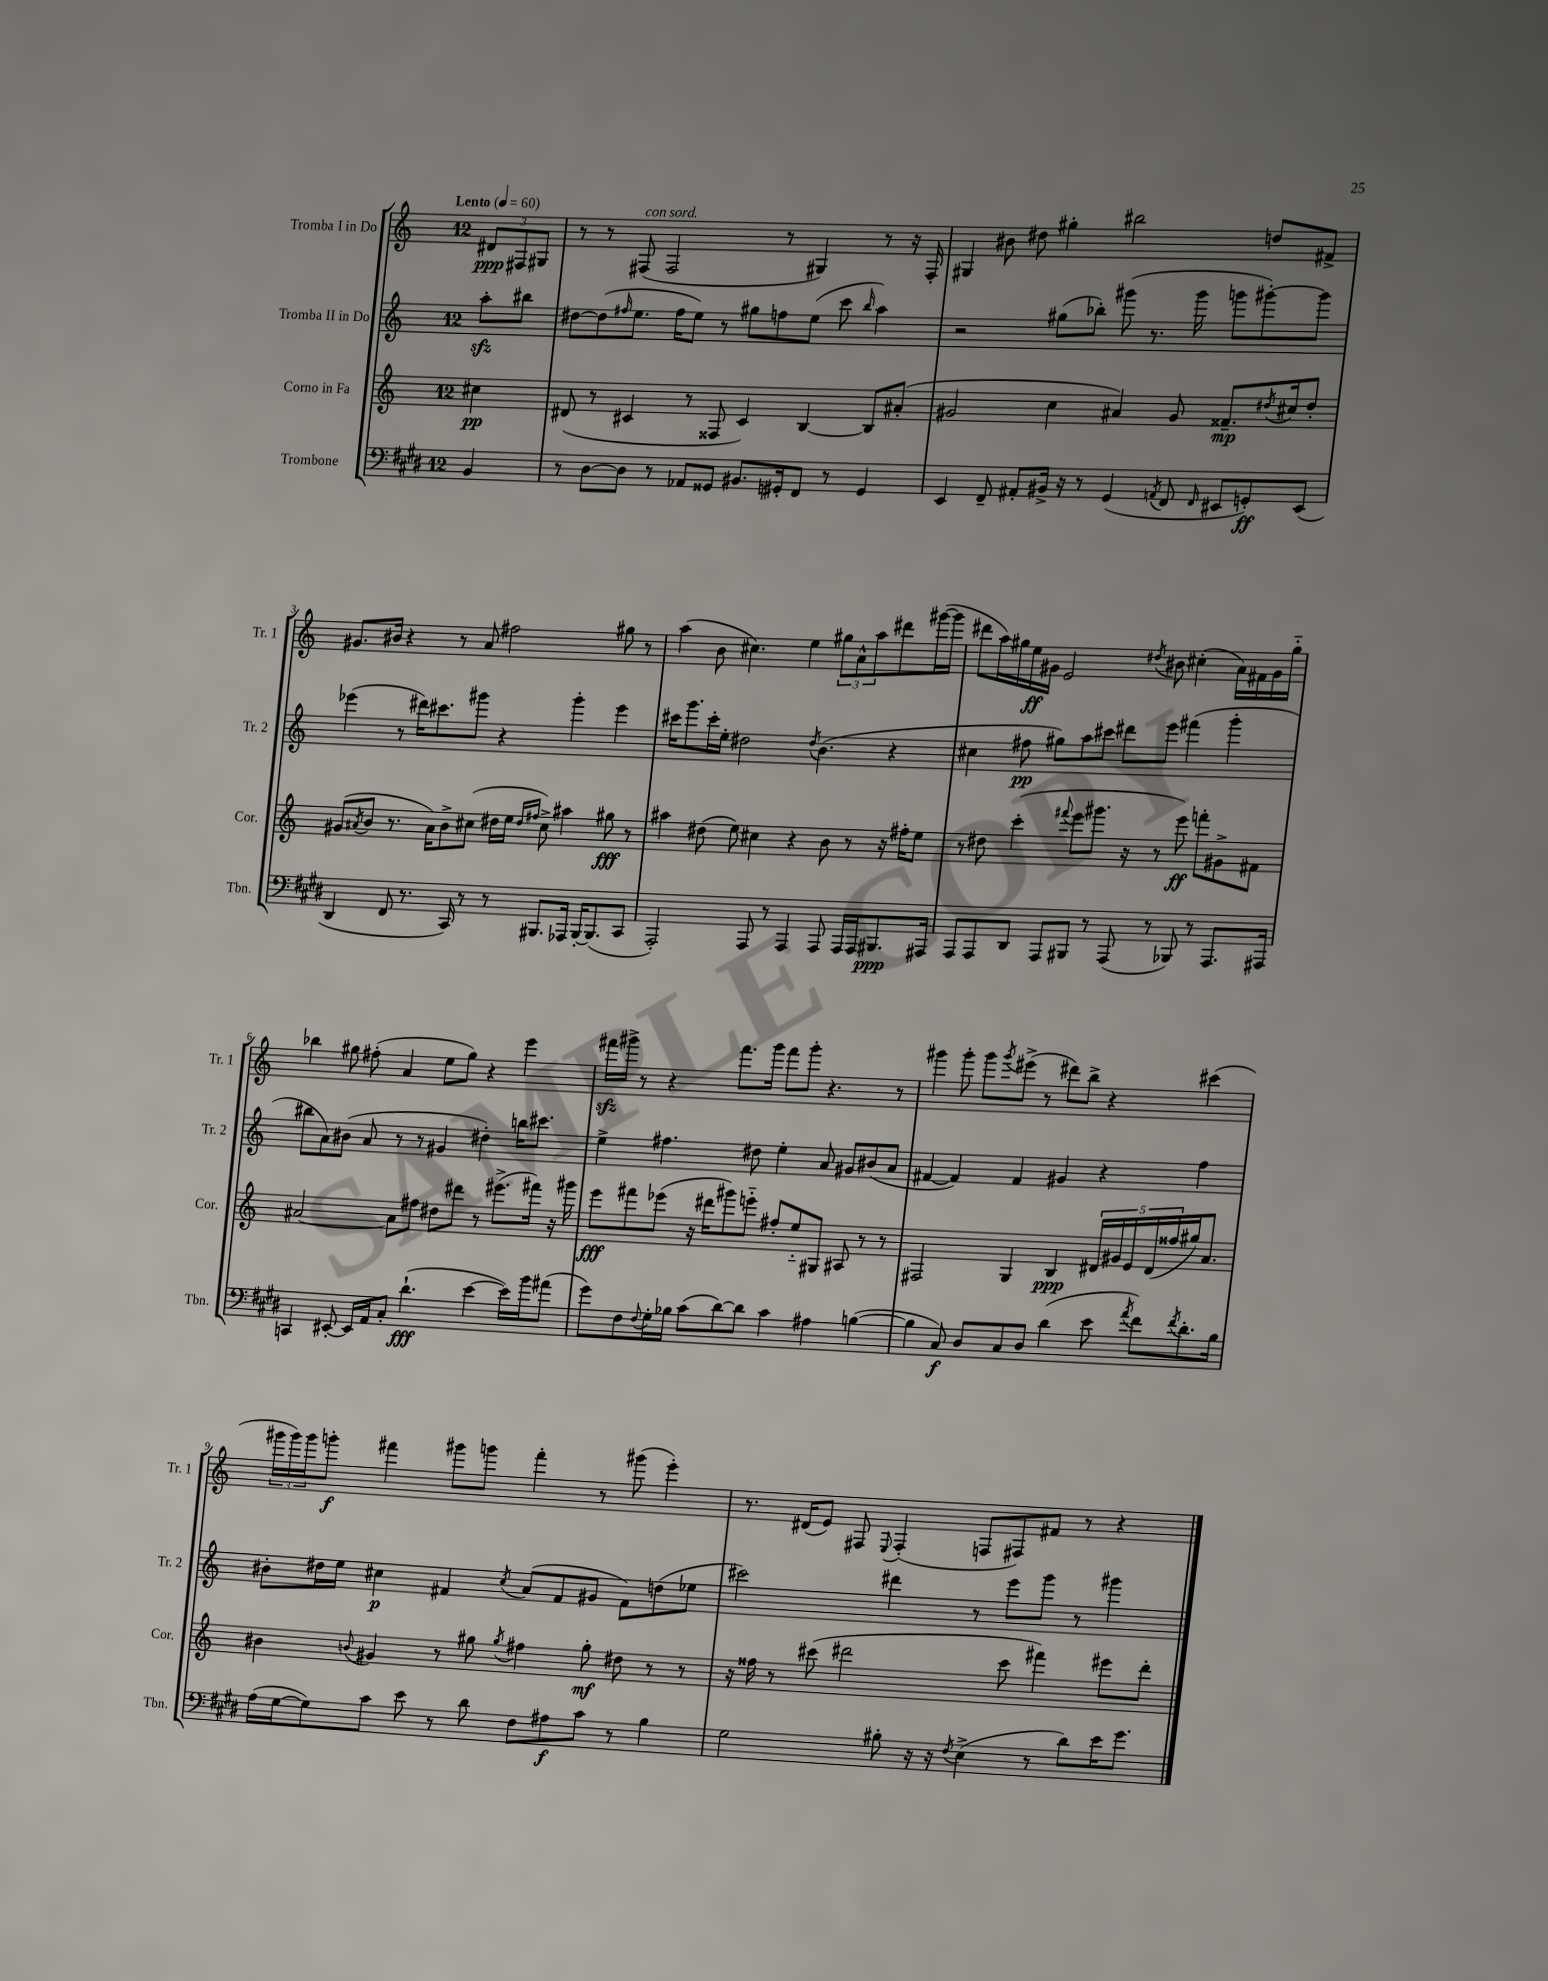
<<
\new StaffGroup <<
\new Staff = "s0" \with { instrumentName = "Tromba I in Do" shortInstrumentName = "Tr. 1" } {
    \clef treble \key c \major \once \override Staff.TimeSignature.style = #'single-digit \time 12/8 \partial 4 \tempo "Lento" 4 = 60
    \tuplet 3/2 { dis'8\ppp fis8 gis8 } |
    r8 r8 fis8^\markup { \italic "con sord." }( fis2 r8 gis4) r8 r16 fis16-. |
    gis4 bis'8 dis''8 gis''4-. bis''2 d''8 fis'8-> |
    gis'8. bis'16 r4 r8 a'8 fis''2 gis''8 r8 |
    a''4( b'8 cis''4.) e''4 \tuplet 3/2 { gis''8 a'8-^ a''8 } dis'''8 gis'''16~( gis'''16 |
    dis'''8 a''16) gis''16 e''16\ff gis'16 e'2 \acciaccatura { dis''8 } bis'8 cis''4-.( a'16) fis'16 gis'16 gis''16-_ |
    bes''4 gis''8 fis''8-.( a'4 e''8 gis''8) r4 e'''4 |
    fis'''16\sfz gis'''16-> r8 r4 fis'''8. gis'''16 fis'''8 gis'''8-. r4. r8 |
    gis'''4 gis'''8-. gis'''8 \acciaccatura { gis'''8 } eis'''8->( r8 dis'''8) b''8-> r4 cis'''4( |
    \tuplet 3/2 { gis'''16 gis'''16) gis'''16 } g'''8-.\f fis'''4 gis'''8 g'''8 fis'''4-. r8 gis'''8( e'''4-.) |
    r8. dis'16( e'8) fis8 \appoggiatura { e8 } fis4-.( f8 fis8) fis'8 r8 r4 \bar "|." |
}
\new Staff = "s1" \with { instrumentName = "Tromba II in Do" shortInstrumentName = "Tr. 2" } {
    \clef treble \key c \major \once \override Staff.TimeSignature.style = #'single-digit \time 12/8 \partial 4
    a''8-.\sfz bis''8 |
    dis''8~ dis''8( \grace { fis''16 } e''8. fis''16 e''8) r8 gis''8 f''8 e''8( c'''8 \grace { b''16 } a''4) |
    r2 gis''8( bes''8-.) gis'''8( r8. gis'''16 g'''8 gis'''8~-.) gis'''8 |
    ees'''4( r8 dis'''16) cis'''8. gis'''8 r4 gis'''4-. ees'''4 |
    cis'''16 g'''8. cis'''16-. e''16-. dis''2 \acciaccatura { dis''8 } b'4.( r4 |
    cis''4 fis''8\pp gis''8) a''8 cis'''8 dis'''8 e'''8 fis'''4( g'''4-. |
    bis''8 a'8) bis'8( a'8 r8 r8 gis'4 dis''4-.) b''16 cis'''8. |
    e''4-> fis''4. dis''8 e''4-. a'8 gis'8 bis'8( a'8 |
    fis'4~ fis'4) fis'4 gis'4 r4 f''4 |
    bis'8-. dis''16 e''16 cis''4\p fis'4 \acciaccatura { cis''8 } a'8( fis'8 gis'8 fis'8) d''8( ees''8 |
    cis'''2) dis'''4 r8 e'''8 g'''8 r8 gis'''4 \bar "|." |
}
\new Staff = "s2" \with { instrumentName = "Corno in Fa" shortInstrumentName = "Cor." } {
    \clef treble \key c \major \once \override Staff.TimeSignature.style = #'single-digit \time 12/8 \partial 4
    cis''4\pp |
    dis'8( r8 cis'4 r8 fisis8 cis'4) b4~ b8 ais'8-.( |
    gis'2 c''4 ais'4) gis'8 fisis'8.--\mp \acciaccatura { dis''8 } cis''16 dis''8-. |
    gis'8( \acciaccatura { ais'8 } b'8 r8. ais'16) b'8-> cis''8( dis''16 e''16 \grace { dis''16 fis''16 } cis''8->) ais''4 gis''8\fff r8 |
    ais''4 dis''8( e''8) cis''4 r4 b'8 r8 r16 fis''16-. e''8 |
    r8 dis''8 c'''4-.( \appoggiatura { fis'''8 } e'''8 gis'''8. r16 r8 e'''8\ff) f'''8-. gis'8-> fis'8 |
    ais'2~ ais'8 fis''8 dis''8 dis'''8 r8 eis'''8.->( fis'''16) r16 gis'''16 |
    e'''8\fff fis'''8 ees'''8( r16 dis'''16 gis'''8) e'''8-_ fis''8-. e''8-_ gis8 ais8 r8 r8 |
    fis2 g4 b4\ppp \tuplet 5/4 { dis'16 gis'16 e'16 dis'16( fisis''16 } gis''16) a'8. |
    bis'4 \appoggiatura { b'8 } gis'4 r8 gis''8 \acciaccatura { gis''8 } fis''4 gis''8-.\mf dis''8 r8 r8 |
    r16 fisis''16 r8 cis'''8( dis'''2 cis'''8 fis'''4) eis'''8 dis'''8-. \bar "|." |
}
\new Staff = "s3" \with { instrumentName = "Trombone" shortInstrumentName = "Tbn." } {
    \clef bass \key e \major \once \override Staff.TimeSignature.style = #'single-digit \time 12/8 \partial 4
    b,4 |
    r8 dis8~ dis8 r8 aes,8 gisis,8 bis,8. gis,16-. fis,8 r8 gis,4 |
    e,4 fis,8-- ais,8-. bis,16-> r16 r8 gis,4( \acciaccatura { a,8 } fis,8 \grace { fis,16 } eis,8 g,8-.\ff) eis,8( |
    dis,4 fis,8 r8. cis,16) r8 r8 bis,,8. aes,,16 bis,,16~-. bis,,8.( cis,8 |
    a,,2-.) a,,8 r8 a,,4 a,,8 a,,16 a,,16 bis,,8.\ppp ais,,16 |
    a,,8 a,,8 dis,8 a,,8 bis,,8 r8 a,,8( r8 bes,,8) r8 a,,8. ais,,16 |
    c,4 eis,8~-. eis,16 a,16 cis8-. dis'4.-!\fff( e'4~ e'16) b'16 ais'8( |
    gis'8) fis8 \appoggiatura { fis8 } gis16-. bes16 cis'8( dis'8~) dis'8 cis'4 ais4 b4~( |
    b4 cis8\f) dis8 cis8 dis8 dis'4( e'8 \acciaccatura { a'8 } fis'8) \acciaccatura { fis'8 } dis'8.-. b16 |
    a16( gis16~ gis8) cis'8 e'8 r8 dis'8 fis8 ais8\f cis'8 r8 b4 |
    gis2 bis8-. r16 r16 \acciaccatura { fis8 } e4->( r8 dis'8) e'16 gis'8. \bar "|." |
}
>>
>>
